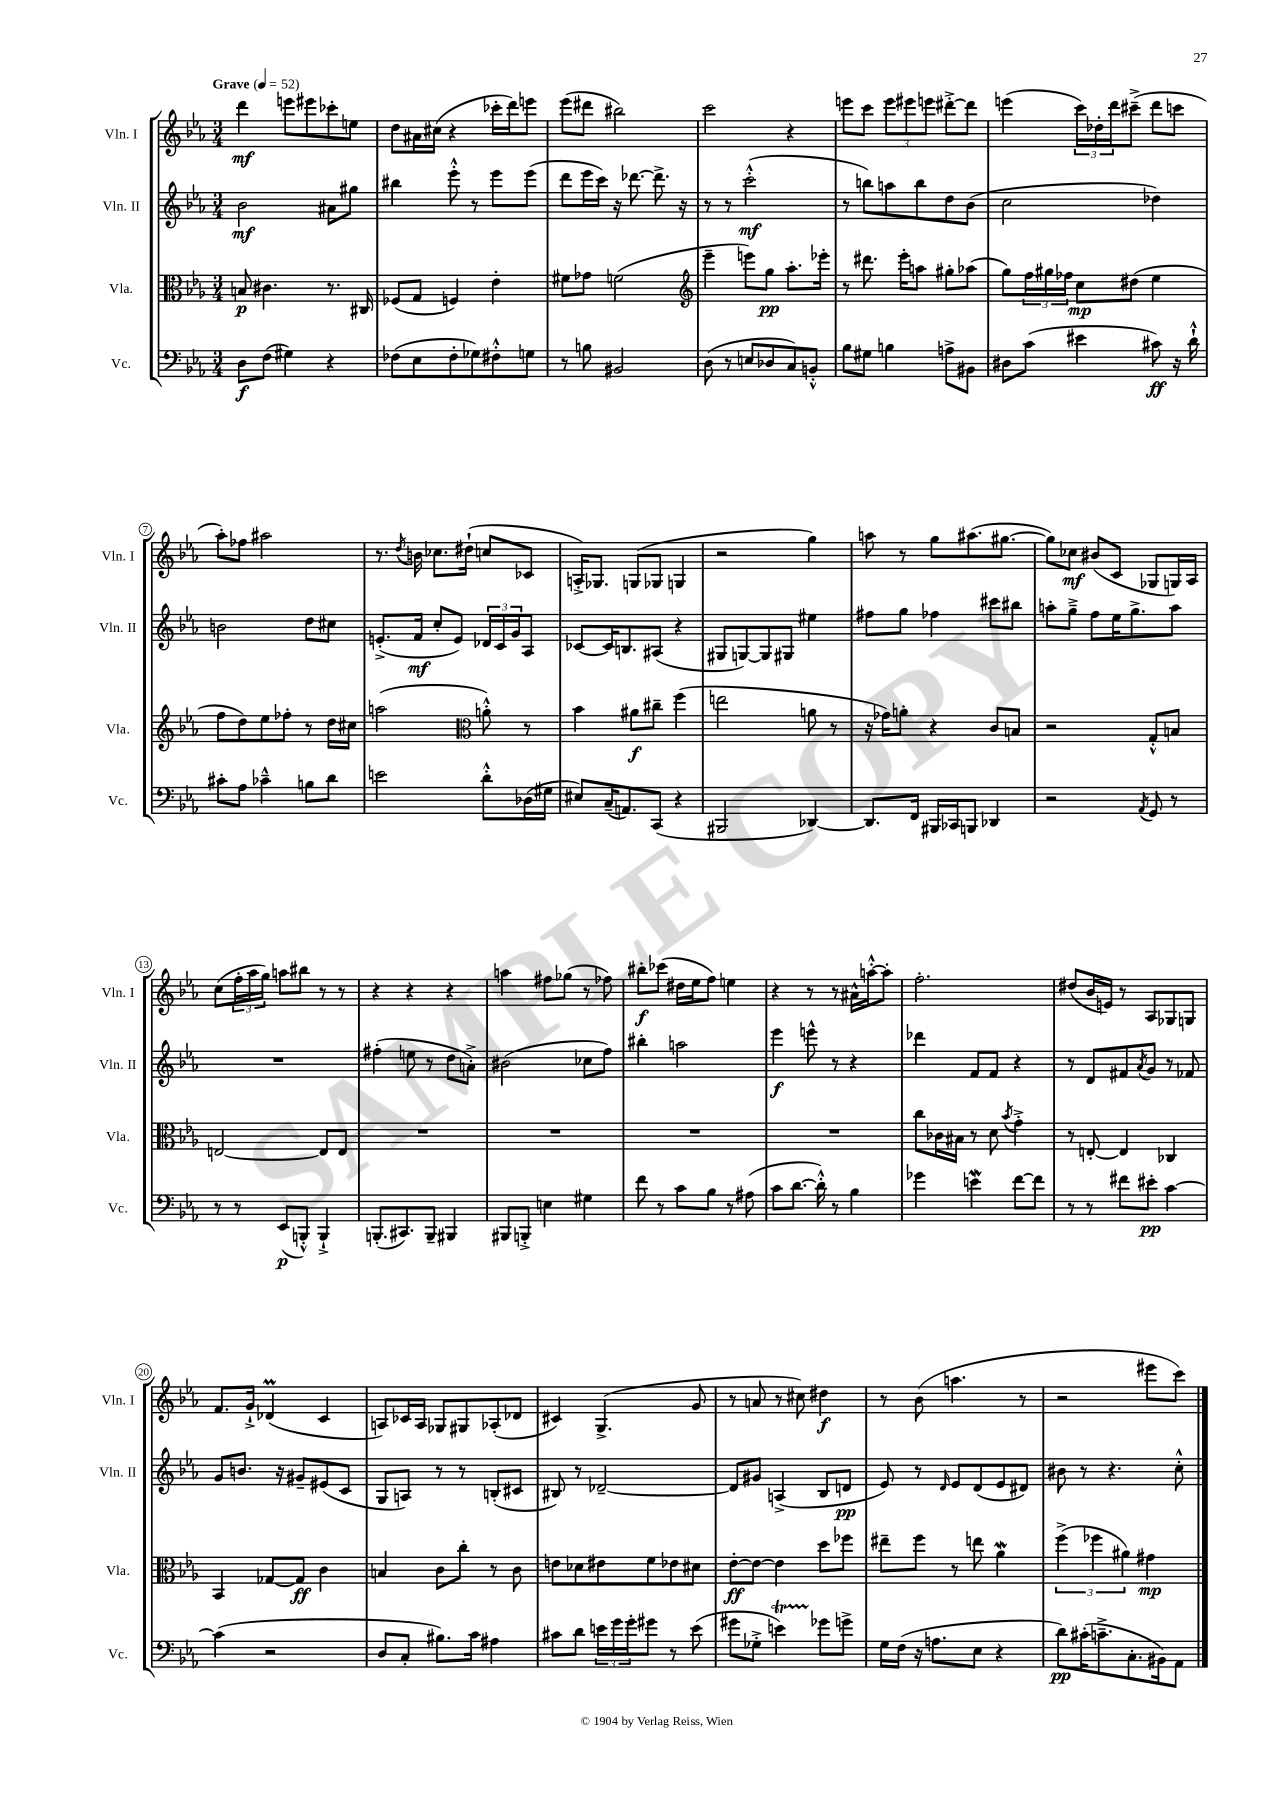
<<
\new StaffGroup <<
\new Staff = "s0" \with { instrumentName = "Vln. I" shortInstrumentName = "Vln. I" } {
    \clef treble \key ees \major \numericTimeSignature \time 3/4 \tempo "Grave" 4 = 52
    d'''4\mf e'''8 eis'''8 ces'''8-. e''8 |
    d''8 ais'16 cis''16( r4 ces'''16-. d'''16) e'''8 |
    ees'''8( dis'''8 bis''2) |
    c'''2 r4 |
    e'''8 c'''8 \tuplet 3/2 { e'''8 eis'''8 e'''8 } dis'''8~-.-> dis'''8 |
    e'''4( \tuplet 3/2 { c'''16) des''16-. d'''16 } cis'''8--->( d'''8 c'''8 |
    aes''8-.) fes''8 ais''2 |
    r8. \acciaccatura { d''8 } b'16 ces''8. dis''16-!( c''8 ces'8 |
    a16-.->) ges8. g8( ges8 g4 |
    r2 g''4) |
    a''8 r8 g''8 ais''8.( gis''8.~ |
    gis''8) ces''8\mf bis'8( c'8 ges8 g16) aes16 |
    c''8( \tuplet 3/2 { f''16-. aes''16 g''16) } a''8 bis''8 r8 r8 |
    r4 r4 r4 |
    a''4 fis''8 ges''8( r8 fes''8) |
    bis''8-.\f ces'''8( dis''16 ees''16 f''8) e''4 |
    r4 r8 r8 ais'16-^ a''16~-.-^ a''8-. |
    f''2.-. |
    dis''8( bes'16 e'16) r8 aes8 ges8 g8 |
    f'8. g'16-!-> des'4\prall( c'4 |
    a8) ces'16 a16 ges8 gis8 aes8-.( des'8 |
    cis'4) g4.->( g'8 |
    r8 a'8 r8 cis''8) dis''4\f |
    r8 bes'8( a''4. r8 |
    r2 eis'''8 c'''8) \bar "|." |
}
\new Staff = "s1" \with { instrumentName = "Vln. II" shortInstrumentName = "Vln. II" } {
    \clef treble \key ees \major \numericTimeSignature \time 3/4
    bes'2\mf ais'8 gis''8 |
    bis''4 ees'''8-.-^ r8 ees'''8 ees'''8( |
    d'''8 ees'''16 c'''16) r16 des'''8.~ des'''8.-> r16 |
    r8 r8 c'''2-.-^\mf( |
    r8 b''8) a''8 b''8 d''8 bes'8( |
    c''2 des''4) |
    b'2 d''8 cis''8 |
    e'8.-.->( f'16\mf c''8-. e'8) \tuplet 3/2 { des'16 c'16 g'16 } aes8 |
    ces'8~ ces'16 b8. ais8( r4 |
    gis8 g8~) g8 gis8 eis''4 |
    fis''8 g''8 fes''4 cis'''8 bis''8 |
    a''8-. g''8---> f''8 ees''16 g''8.-> a''8 |
    R2. |
    fis''4-.( e''8 r8 d''8 a'8-.->) |
    bis'2( ces''8 f''8) |
    bis''4-. a''2 |
    ees'''4\f e'''8-^ r8 r4 |
    des'''4 f'8 f'8 r4 |
    r8 d'8 fis'8 \acciaccatura { aes'8 } g'8 r8 fes'8 |
    g'8 b'8. r16 gis'8-- eis'8( c'8 |
    g8 a8) r8 r8 b8-.( cis'8 |
    bis8) r8 des'2~-- |
    des'8 gis'8 a4->( bes8 d'8\pp |
    ees'8) r8 \grace { d'16 } ees'8 d'8( ees'8 dis'8) |
    bis'8 r8 r4. c''8-.-^ \bar "|." |
}
\new Staff = "s2" \with { instrumentName = "Vla." shortInstrumentName = "Vla." } {
    \clef alto \key ees \major \numericTimeSignature \time 3/4
    b8\p cis'4. r8. cis16 |
    fes8( g8 f4) ees'4-. |
    fis'8 ges'8 f'2( |
    \clef treble ees'''4-- e'''8) g''8\pp aes''8.-. ees'''16-. |
    r8 dis'''8. ees'''16-. a''8 gis''8-. aes''8( |
    g''8) \tuplet 3/2 { f''16 gis''16 fes''16 } c''8\mp dis''8( ees''4 |
    f''8 d''8) ees''8 fes''8-. r8 d''16 cis''16 |
    a''2( \clef alto a'8-.-^) r8 |
    bes'4 ais'8\f cis''8-- f''4( |
    e''2 a'8 r8 |
    r16 ges'16) a'8-. r4 c'8 b8 |
    r2 g8-.-^ b8 |
    e2~ e8 e8 |
    R2. |
    R2. |
    R2. |
    R2. |
    c''8 ces'16 bis16 r8 d'8 \acciaccatura { bes'8 } g'4-.-> |
    r8 e8~-. e4 ces4 |
    bes,4 ges8~ ges8\ff c'4 |
    b4 c'8 c''8-. r8 c'8 |
    e'8 des'8 eis'8 f'8 ees'8 dis'8 |
    ees'8~-.\ff ees'8~ ees'4 d''8 fes''8 |
    eis''8-- f''8 r8 e''8 aes'4\mordent |
    \tuplet 3/2 { f''4->( fes''4 ais'4) } gis'4\mp \bar "|." |
}
\new Staff = "s3" \with { instrumentName = "Vc." shortInstrumentName = "Vc." } {
    \clef bass \key ees \major \numericTimeSignature \time 3/4
    d8\f f8( gis4) r4 |
    fes8( ees8 fes8-. ges8) fis8-.-^ g8 |
    r8 b8 bis,2 |
    d8( r8 e8 des8 c8) b,8-.-^ |
    bes8 gis8 b4 a8-> bis,8 |
    dis8 c'8( eis'4 cis'8\ff) r16 d'16-!-^ |
    cis'8-. aes8 ces'4---^ b8 d'8 |
    e'2 d'8-.-^ des16( gis16 |
    eis8) c16--( a,8.) c,8( r4 |
    bis,,2 des,4~) |
    des,8. f,16 bis,,16 ces,16 b,,8 des,4 |
    r2 \acciaccatura { aes,8 } g,8 r8 |
    r8 r8 ees,8\p( b,,8-.-^) b,,4-!-> |
    b,,8.-.( cis,8.) b,,8-- bis,,4 |
    bis,,8 b,,8-.-> e4 gis4 |
    f'8 r8 c'8 bes8 r8 ais8( |
    c'8 d'8.~ d'16-.-^) r8 bes4 |
    ges'4 e'4\mordent f'8~ f'8 |
    r8 r8 fis'8 eis'8-.\pp c'4~ |
    c'4( r2 |
    d8 c8-. bis8.) c'16 ais4 |
    cis'8 d'8 \tuplet 3/2 { e'16 g'16 g'16-. } gis'8 r8 e'8( |
    gis'8 ges8-.-> e'4\startTrillSpan) ges'8\stopTrillSpan g'8-> |
    g16 f16( r16 a8. ees8 r4 |
    d'8\pp) cis'16-.( c'8.---> c8.-. bis,16) aes,8 \bar "|." |
}
>>
>>
\layout { \context { \Score \override BarNumber.stencil = #(make-stencil-circler 0.1 0.3 ly:text-interface::print) } }
